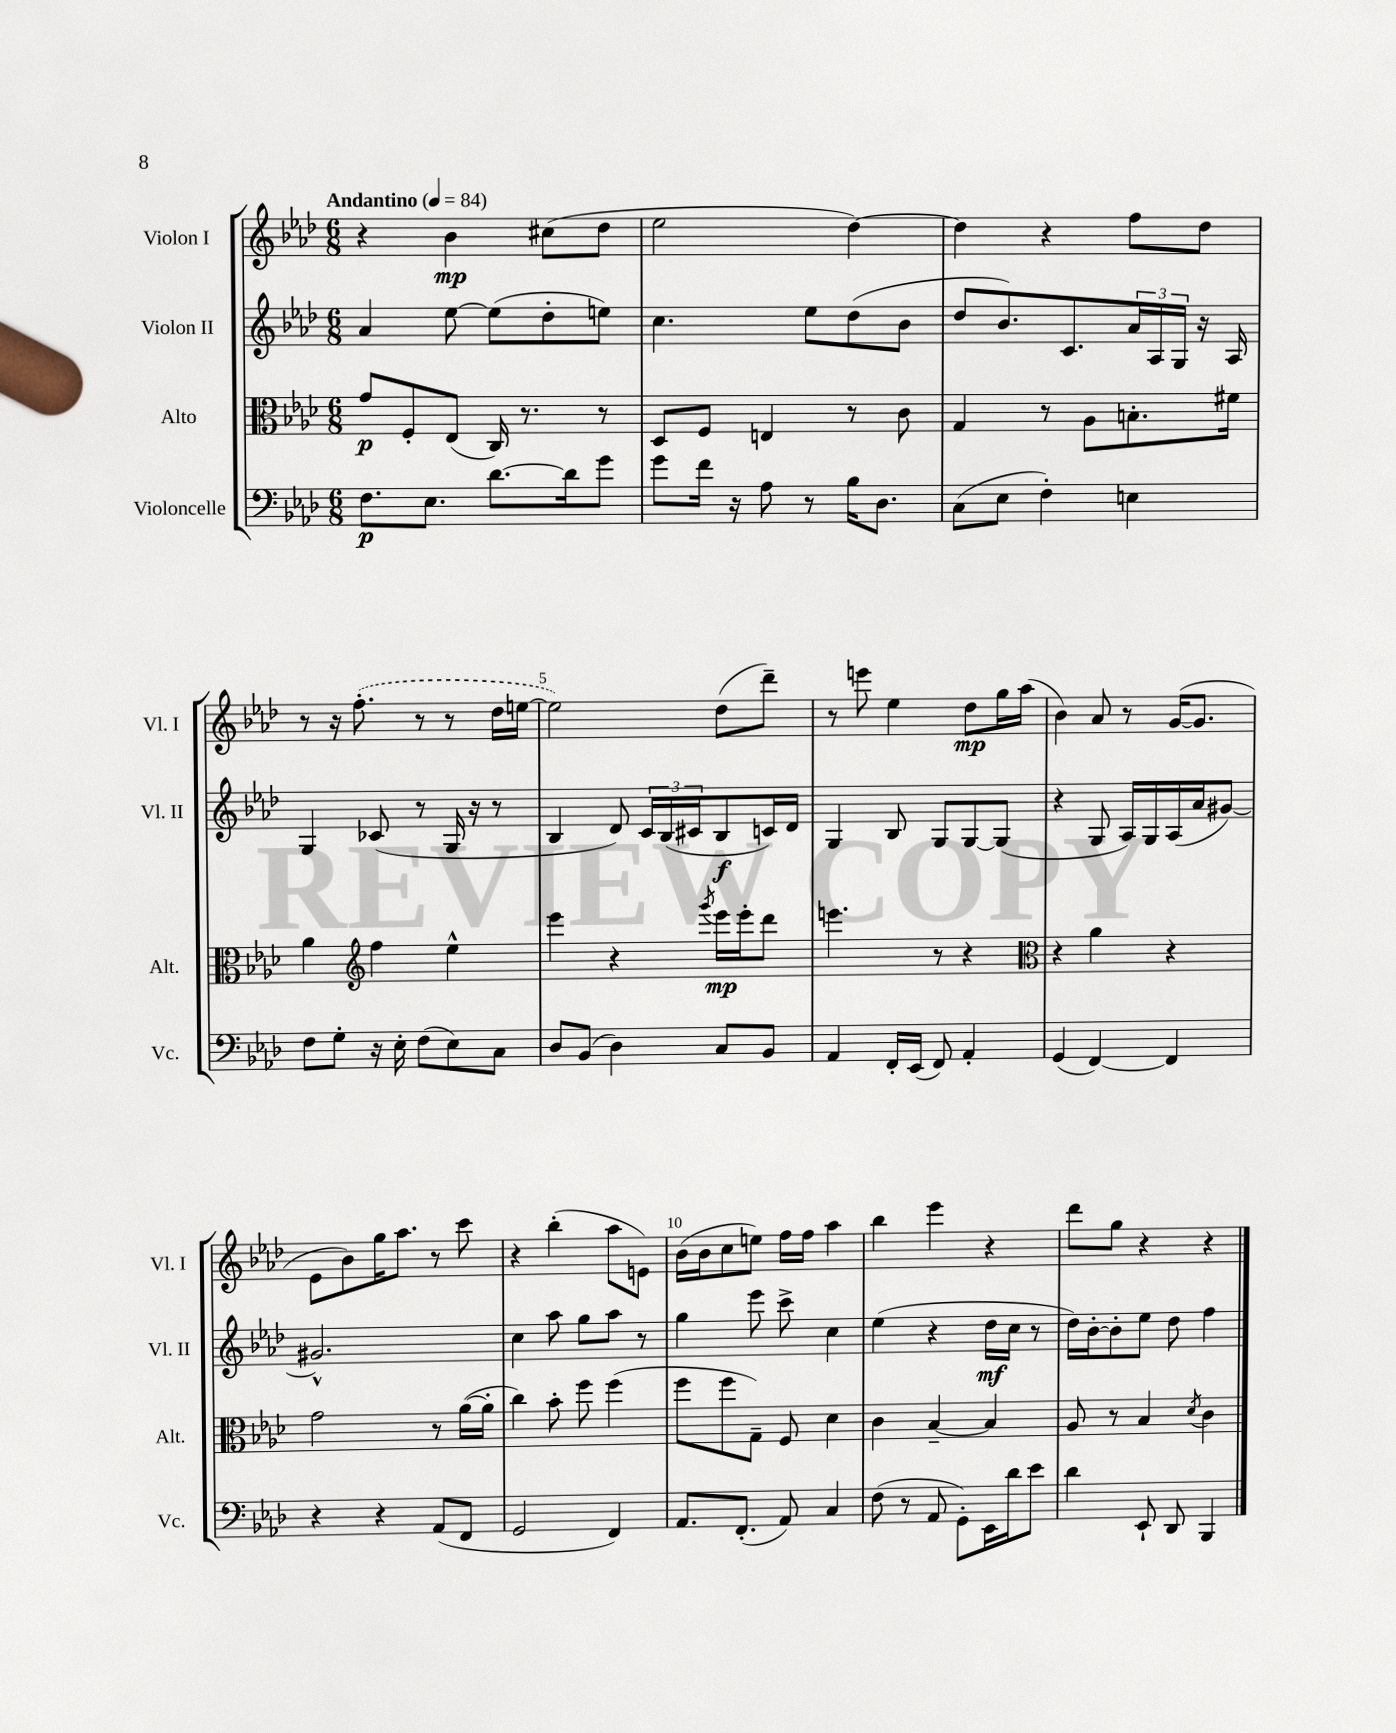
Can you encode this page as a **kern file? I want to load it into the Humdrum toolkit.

**kern	**kern	**kern	**kern
*staff4	*staff3	*staff2	*staff1
*clefF4	*clefC3	*clefG2	*clefG2
*k[b-e-a-d-]	*k[b-e-a-d-]	*k[b-e-a-d-]	*k[b-e-a-d-]
*M6/8	*M6/8	*M6/8	*M6/8
*MM84	*MM84	*MM84	*MM84
8.F	8g	4a-	4r
.	8F'	.	.
8.E-	.	.	.
.	(8E-	[8ee-	4b-
[8.d-	16C)	(8ee-]	.
.	8.r	.	.
.	.	8dd-'	(8cc#
16d-]	.	.	.
8g	8r	8ee)	8dd-
=	=	=	=
8g	8D-	4.cc	2ee-
16f	8F	.	.
16r	.	.	.
8A-	4E	.	.
8r	.	8ee-	.
16B-	8r	(8dd-	[4dd-)
8.D-	.	.	.
.	8c	8b-	.
=	=	=	=
(8C	4G	8dd-	4dd-]
8E-	.	8.b-)	.
4F')	8r	.	4r
.	.	8.c	.
.	8A-	.	.
4E	8.B'	24a-	8ff
.	.	24A-	.
.	.	24G	.
.	.	16r	8dd-
.	16f#	16A-	.
=	=	=	=
8F	4a-	4G	8r
8G'	.	.	16r
.	.	.	(8.ff'
*	*clefG2	*	*
16r	4ff	(8c-	.
16E-'	.	.	.
(8F	.	8r	8r
8E-)	4ee-^^	16G	8r
.	.	16r	.
8C	.	8r	16dd-
.	.	.	[16ee
=	=	=	=
8D-	4eee-	4B-	2ee])
(8BB-	.	.	.
4D-)	4r	8d-)	.
.	.	24c	.
.	.	(24B-	.
.	.	24c#	.
.	8qggg	.	.
8C	16eee-	8B-	(8dd-
.	16eee-'	.	.
8BB-	8ddd-	16c)	8ddd-~)
.	.	16d-	.
=	=	=	=
4AA-	4.eee	4G	8r
.	.	.	8eee
16FF'	.	8B-	4ee-
(16EE-	.	.	.
8FF)	8r	8G	.
4AA-'	4r	[8G	8dd-
.	.	(8G]	16gg
.	.	.	(16aa-
=	=	=	=
*	*clefC3	*	*
(4GG	4r	4r	4b-)
[4FF)	4a-	8G	8a-
.	.	16A-)	8r
.	.	16G	.
4FF]	4r	(16A-	([16g
.	.	16a-	8.g]
.	.	[8g#)	.
=	=	=	=
4r	2g	2.g#^^]	8e-
.	.	.	8b-)
4r	.	.	16gg
.	.	.	8.aa-
(8AA-	8r	.	8r
8FF	([16a-	.	8ccc
.	16a-']	.	.
=	=	=	=
2GG	4cc)	4cc	4r
.	8b-'	8aa-	(4bb-'
.	8ff	8gg	.
4FF)	(4ff	8aa-	8aa-
.	.	8r	8e)
=	=	=	=
8.AA-	8ff	4gg	(16b-
.	.	.	16b-
.	8ff	.	8cc
(8.FF'	.	.	.
.	8G~)	8eee-	8ee)
8AA-)	8F	8ccc^	16ff
.	.	.	16ff
4C	4d-	4cc	4aa-
=	=	=	=
(8F	4c	(4ee-	4bb-
8r	.	.	.
8AA-	[4B-~	4r	4eee-
8GG')	.	.	.
16EE-	4B-]	16dd-	4r
16d-	.	16cc	.
8e-	.	8r	.
=	=	=	=
4d-	8A-	16dd-)	8ddd-
.	.	[16b-'	.
.	8r	8b-']	8gg
8EE-`	4B-	8ee-	4r
8DD-	.	8dd-	.
.	8qd-	.	.
4BBB-	4c	4ff	4r
==	==	==	==
*-	*-	*-	*-
